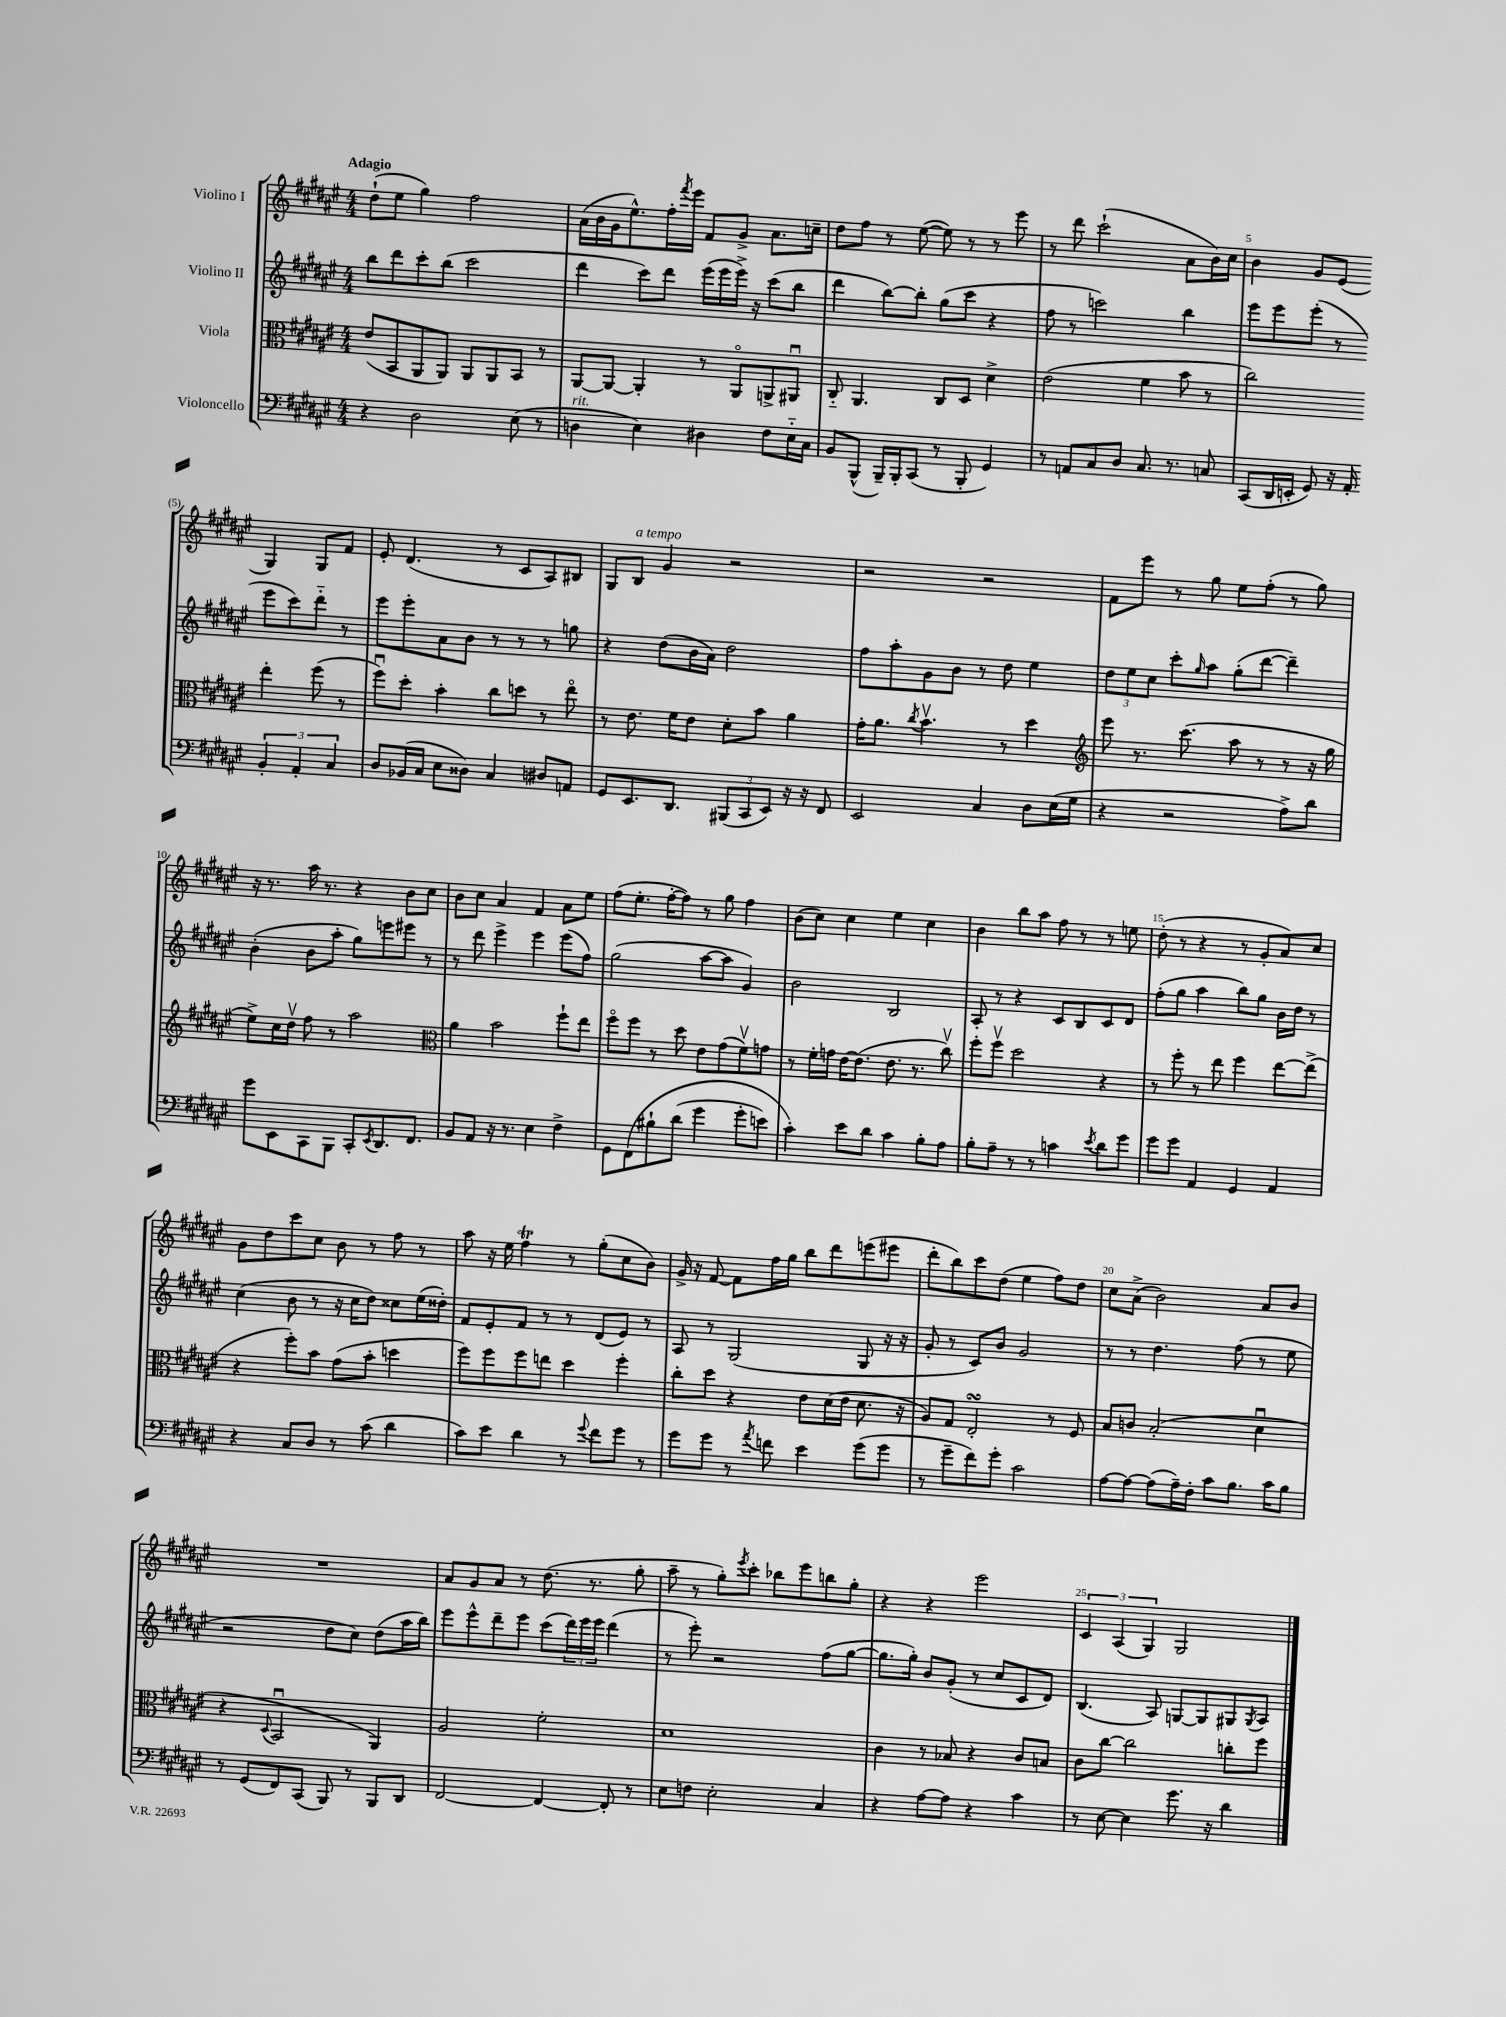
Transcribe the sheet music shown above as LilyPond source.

<<
\new StaffGroup <<
\new Staff = "s0" \with { instrumentName = "Violino I" } {
    \clef treble \key fis \major \numericTimeSignature \time 4/4 \tempo "Adagio"
    dis''8-!( eis''8 gis''4) fis''2 |
    ais'16( b'16 gis'16 eis''8.-^) fis''16-. \acciaccatura { fis'''8 } eis'''16 fis'8 gis'8-> ais'8. c''16-- |
    dis''8 fis''8 r8 eis''8~( eis''8) r8 r8 eis'''8 |
    r8 dis'''8 cis'''2-!( ais'8 b'16) cis''16 |
    b'4 gis'8 eis'8( gis4) gis8 fis'8 |
    eis'8-. dis'4.( r8 cis'8 ais8) bis8 |
    gis8 b8^\markup { \italic "a tempo" } gis'4 r2 |
    r2 r2 |
    fis'8 eis'''8 r8 gis''8 eis''8 fis''8-.( r8 gis''8) |
    r16 r8. ais''16 r8. r4 b'8 cis''8 |
    b'8 cis''8 ais'4 fis'4 ais'8 eis''8 |
    fis''8( eis''8.-. fis''16~-. fis''8) r8 gis''8 fis''4 |
    b'8( cis''8) cis''4 eis''4 cis''4 |
    b'4 b''8 ais''8 fis''8 r8 r8 e''8 |
    dis''8-.( r8 r4 r8 gis'8-. ais'8) cis''8 |
    gis'8 dis''8 cis'''8 cis''8 b'8 r8 fis''8 r8 |
    ais''8 r16 eis''16 fis''4\trill r8 gis''8-.( cis''8 b'8) |
    gis'16-> r16 fis'8~ fis'8 fis''16 gis''16 b''8 dis'''8 e'''8( eis'''8 |
    dis'''8-. b''8) cis'''8 dis''8( eis''4 fis''8) dis''8 |
    cis''8 ais'8->( b'2) ais'8 b'8 |
    R1 |
    ais'8 gis'8 ais'8 r8 dis''8.( r8. gis''8-. |
    ais''8-- r8 gis''8-.) \acciaccatura { eis'''8 } cis'''8-. bes''8 eis'''8 b''8 gis''8-. |
    r4 r4 eis'''2 |
    \tuplet 3/2 { cis'4 ais4( gis4) } gis2 \bar "|." |
}
\new Staff = "s1" \with { instrumentName = "Violino II" } {
    \clef treble \key fis \major \numericTimeSignature \time 4/4
    b''8 dis'''8 cis'''8-. b''8( cis'''2 |
    dis'''4 cis'''8) dis'''8 eis'''16( eis'''16 eis'''16->) r16 cis'''8( b''8 |
    dis'''4 b''8~) b''8-. gis''8( cis'''8 r4 |
    fis''8 r8 c'''2) b''4 |
    eis'''8 eis'''8 eis'''8-.( r8 eis'''8 cis'''8) dis'''8-_ r8 |
    eis'''8 eis'''8-. ais'8 b'8 r8 r8 r8 g''8 |
    r4 dis''8( b'16 ais'16) dis''2 |
    fis''8 ais''8-. gis'8 b'8 r8 dis''8 eis''4 |
    \tuplet 3/2 { dis''8 eis''8 cis''8 } cis'''8-. \grace { gis''16 } ais''8 gis''8-.( dis'''8~ dis'''4--) |
    b'4-.( b'8 ais''8-. gis''8) e'''8 eis'''8 r8 |
    r8 dis'''8 eis'''4-> eis'''4 eis'''8( fis''8) |
    gis''2( ais''8~ ais''8 gis'4) |
    b'2 b2 |
    ais8-. r8 r4 cis'8 b8 cis'8 dis'8 |
    fis''8-.( gis''8 ais''4 b''8) gis''8 b'16 dis''16 r8 |
    cis''4( b'8 r8 r16 cis''16 dis''8) cisis''8 eis''16( disis''16-.) |
    fis'8 eis'8-. fis'8 r8 r8 dis'8( eis'8) r8 |
    ais8 r8 gis2( gis8 r16 r16 |
    gis'8-. r8 cis'8) b'8 gis'2 |
    r8 r8 dis''4. fis''8( r8 eis''8 |
    r2 dis''8 cis''8) dis''8( ais''16 b''16) |
    eis'''8 eis'''8-^ dis'''8-- eis'''8 cis'''8( \tuplet 3/2 { dis'''16) eis'''16 eis'''16 } dis'''4( |
    r8 eis'''8-.) r2 fis''8( gis''8~ |
    gis''8. gis''16-.) b'8 gis'8-.( r8 cis''8 cis'8 dis'8) |
    b4.( ais8) g8~ g8 gis8 \acciaccatura { gis8 } ais8 \bar "|." |
}
\new Staff = "s2" \with { instrumentName = "Viola" } {
    \clef alto \key fis \major \numericTimeSignature \time 4/4
    eis'8( b,8 ais,8 ais,8) ais,8 ais,8 b,8 r8 |
    ais,8~ ais,8~ ais,4-. r8 ais,8\flageolet a,8-> ais,8\downbow |
    cis8-_ ais,4. cis8 dis8 dis'4-> |
    eis'2( fis'4 b'8 r8 |
    cis''2) eis''4-. fis''8( r8 |
    fis''8\downbow) dis''8-. b'4-. cis''8 d''8 r8 eis''8\flageolet |
    r8 eis'8. fis'16 eis'8 dis'8-. b'8 ais'4 |
    gis'16-. ais'8. \acciaccatura { cis''8 } b'4.\upbow r8 dis''4 |
    \clef treble eis'''8 r8. cis'''8.( ais''8 r8 r8 r16 gis''16 |
    eis''8->) cis''16 dis''16\upbow fis''8 r8 ais''2 |
    \clef alto ais'4 b'2 fis''8-! eis''8 |
    fis''8\flageolet fis''8 r8 dis''8 eis'8 gis'8( fis'8\upbow) g'8 |
    r8 fis'16-. g'16 eis'16~ eis'8.( eis'8. r8. cis''8\upbow) |
    fis''8-. fis''8\upbow dis''2 r4 |
    r8 fis''8-. r8 eis''8 fis''4 eis''8~ eis''8->( |
    r4 fis''8-.) b'8 gis'8( b'8-. d''4 |
    fis''8) fis''8 fis''8 e''8 dis''4 fis''4-. |
    cis''8-. dis''8 r4 eis'8 dis'16( eis'16 dis'8. r16 |
    ais8) gis8 eis2-.\turn r8 fis8 |
    b8 c'8 b2-.( dis'4\downbow |
    r4 \appoggiatura { dis8 } b,2\downbow ais,4) |
    ais2 fis'2-. |
    dis'1 |
    cis'4 r8 bes8 r4 cis'8 b8 |
    cis'8 cis''8~ cis''2 c''8-. fis''8 \bar "|." |
}
\new Staff = "s3" \with { instrumentName = "Violoncello" } {
    \clef bass \key fis \major \numericTimeSignature \time 4/4
    r4 dis2 eis8( r8 |
    d4^\markup { \italic "rit." } eis4) dis4 fis8 eis16-_ cis16 |
    b,8 b,,8-^( b,,16--) b,,16-. cis,8( r8 b,,8-. gis,4) |
    r8 a,8 cis8 dis8 cis8. r8. c8 |
    cis,8( dis,16 e,16-. gis,8) r16 ais,16-. \tuplet 3/2 { b,4-. ais,4-. cis4 } |
    dis8 bes,16( cis16 eis8 disis8) cis4 dis8 a,8 |
    gis,8 eis,8. dis,8. \tuplet 3/2 { bis,,8( cis,8 eis,8) } r16 r16 fis,8 |
    eis,2 cis4 dis8 eis16( gis16 |
    r4 r2 ais8->) dis'8 |
    gis'8 eis,8 cis,8 b,,8 cis,8-. \acciaccatura { eis,8 } dis,8. fis,8. |
    b,8 ais,8 r16 r8. eis4 fis4-> |
    gis,8 fis,8\( bis8-! dis'8( gis'4 gis'8-. e'8) |
    cis'4-.\) eis'8 dis'8 cis'4 b8-. ais8 |
    b8-. ais8-- r8 r8 c'4 \acciaccatura { eis'8 } dis'8 gis'8 |
    gis'8 gis'8 ais,4 gis,4 ais,4 |
    r4 cis8 dis8 r8 cis'8( dis'4 |
    cis'8) eis'8 dis'4 r8 \appoggiatura { gis'8 } fis'8 gis'8 r8 |
    gis'8 gis'8 r8 \acciaccatura { ais'8 } f'8 eis'4 gis'8( gis'8 |
    r8 gis'8-- fis'8) gis'8-. cis'2 |
    ais8~ ais8~ ais8( ais16--) fis16-. cis'8 b8. cis'16 b8 |
    r8 gis,8( fis,8) cis,8( b,,8) r8 b,,8 dis,8 |
    fis,2~ fis,4~ fis,8-. r8 |
    eis8 f8 eis2-. cis4 |
    r4 ais8~ ais8 r4 cis'4 |
    r8 eis8~ eis4 gis'8. r16 dis'4 \bar "|." |
}
>>
>>
\layout { \context { \Score \override BarNumber.break-visibility = ##(#f #t #t) barNumberVisibility = #(every-nth-bar-number-visible 5) } }
